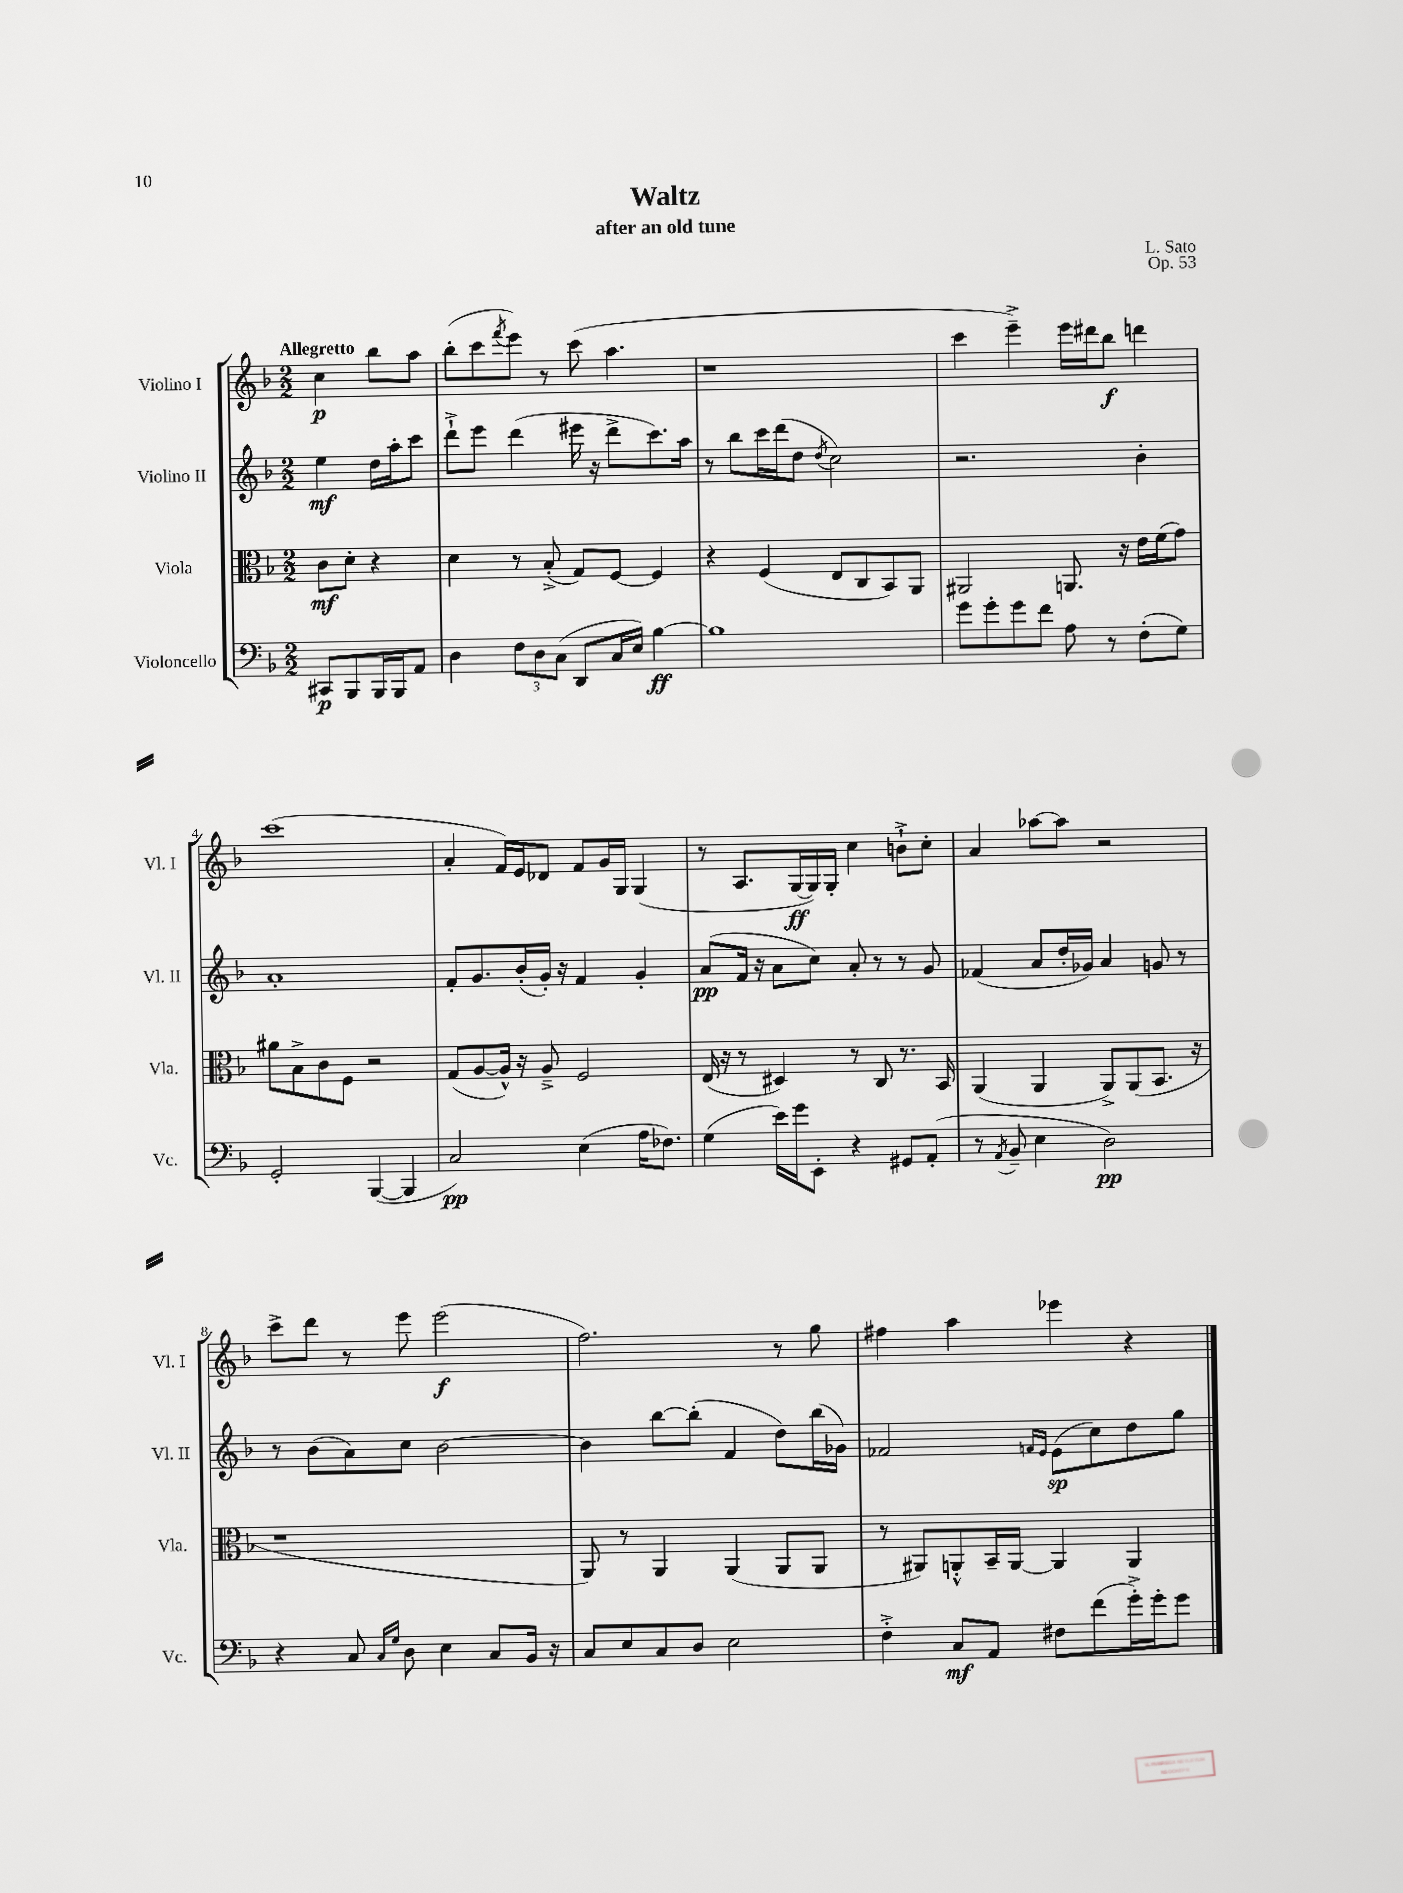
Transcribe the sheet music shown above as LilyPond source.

\header { title = "Waltz" composer = "L. Sato" subtitle = "after an old tune" opus = "Op. 53" }
<<
\new StaffGroup <<
\new Staff = "s0" \with { instrumentName = "Violino I" shortInstrumentName = "Vl. I" } {
    \clef treble \key f \major \numericTimeSignature \time 2/2 \partial 2 \tempo "Allegretto"
    c''4\p bes''8 a''8 |
    bes''8-.( c'''8 \acciaccatura { f'''8 } e'''8) r8 c'''8( a''4. |
    r1 |
    c'''4 e'''4--->) e'''16 dis'''16 bes''8\f d'''4 |
    c'''1( |
    a'4-. f'16) e'16 des'8 f'8 g'16 g16 g4( |
    r8 a8. g16~\ff g16) g16-. c''4 b'8-!-> c''8-. |
    a'4 aes''8~ aes''8 r2 |
    c'''8-> d'''8 r8 e'''8 e'''2\f( |
    f''2.) r8 g''8 |
    fis''4 a''4 ees'''4 r4 \bar "|." |
}
\new Staff = "s1" \with { instrumentName = "Violino II" shortInstrumentName = "Vl. II" } {
    \clef treble \key f \major \numericTimeSignature \time 2/2 \partial 2
    e''4\mf d''16 a''16-. c'''8 |
    d'''8-!-> e'''8 d'''4( eis'''16 r16 d'''8-> c'''8.) a''16 |
    r8 bes''8 c'''16 d'''16( d''8 \acciaccatura { d''8 } c''2) |
    r2. bes'4-. |
    a'1-. |
    f'8-. g'8. bes'16-.( g'16-.) r16 f'4 g'4-. |
    a'8\pp( f'16 r16 a'8 c''8) a'8-. r8 r8 g'8 |
    fes'4( a'8 d''16-. ges'16) a'4 g'8 r8 |
    r8 bes'8( a'8) c''8 bes'2~ |
    bes'4 bes''8~ bes''8-.( f'4 d''8) bes''16( ges'16) |
    fes'2 \grace { f'16 e'16 } e'8\sp( c''8) d''8 g''8 \bar "|." |
}
\new Staff = "s2" \with { instrumentName = "Viola" shortInstrumentName = "Vla." } {
    \clef alto \key f \major \numericTimeSignature \time 2/2 \partial 2
    c'8\mf d'8-. r4 |
    d'4 r8 bes8-.->( g8) f8~ f4 |
    r4 f4( e8 c8 bes,8) a,8 |
    ais,2 a,8. r16 e'16 f'16( g'8) |
    ais'8 bes8-> c'8 f8 r2 |
    g8( a8~ a16-^) r16 a8---> f2 |
    e16( r16 r8 dis4) r8 c8 r8. bes,16 |
    a,4( a,4 a,8->) a,8( bes,8. r16 |
    r1 |
    a,8) r8 a,4 a,4( a,8 a,8 |
    r8 ais,8) a,8-.-^ bes,16-- a,16~ a,4 a,4 \bar "|." |
}
\new Staff = "s3" \with { instrumentName = "Violoncello" shortInstrumentName = "Vc." } {
    \clef bass \key f \major \numericTimeSignature \time 2/2 \partial 2
    cis,8\p bes,,8 bes,,16 bes,,16 a,8 |
    d4 \tuplet 3/2 { f8 d8 c8( } d,8 c16 e16) bes4~\ff |
    bes1 |
    g'8 g'8-. g'8 f'8 a8 r8 f8-.( g8) |
    g,2-. bes,,4~( bes,,4 |
    c2\pp) e4( a16 fes8.) |
    g4( e'16) g'16 e,8-. r4 gis,8 a,8-.( |
    r8 \acciaccatura { a,8 } bes,8-- e4 d2\pp) |
    r4 c8 \grace { c16 g16 } d8 e4 c8 bes,16 r16 |
    c8 e8 c8 d8 e2 |
    f4-.-> c8\mf a,8 fis8 f'8( g'16-.->) g'16-. g'8 \bar "|." |
}
>>
>>
